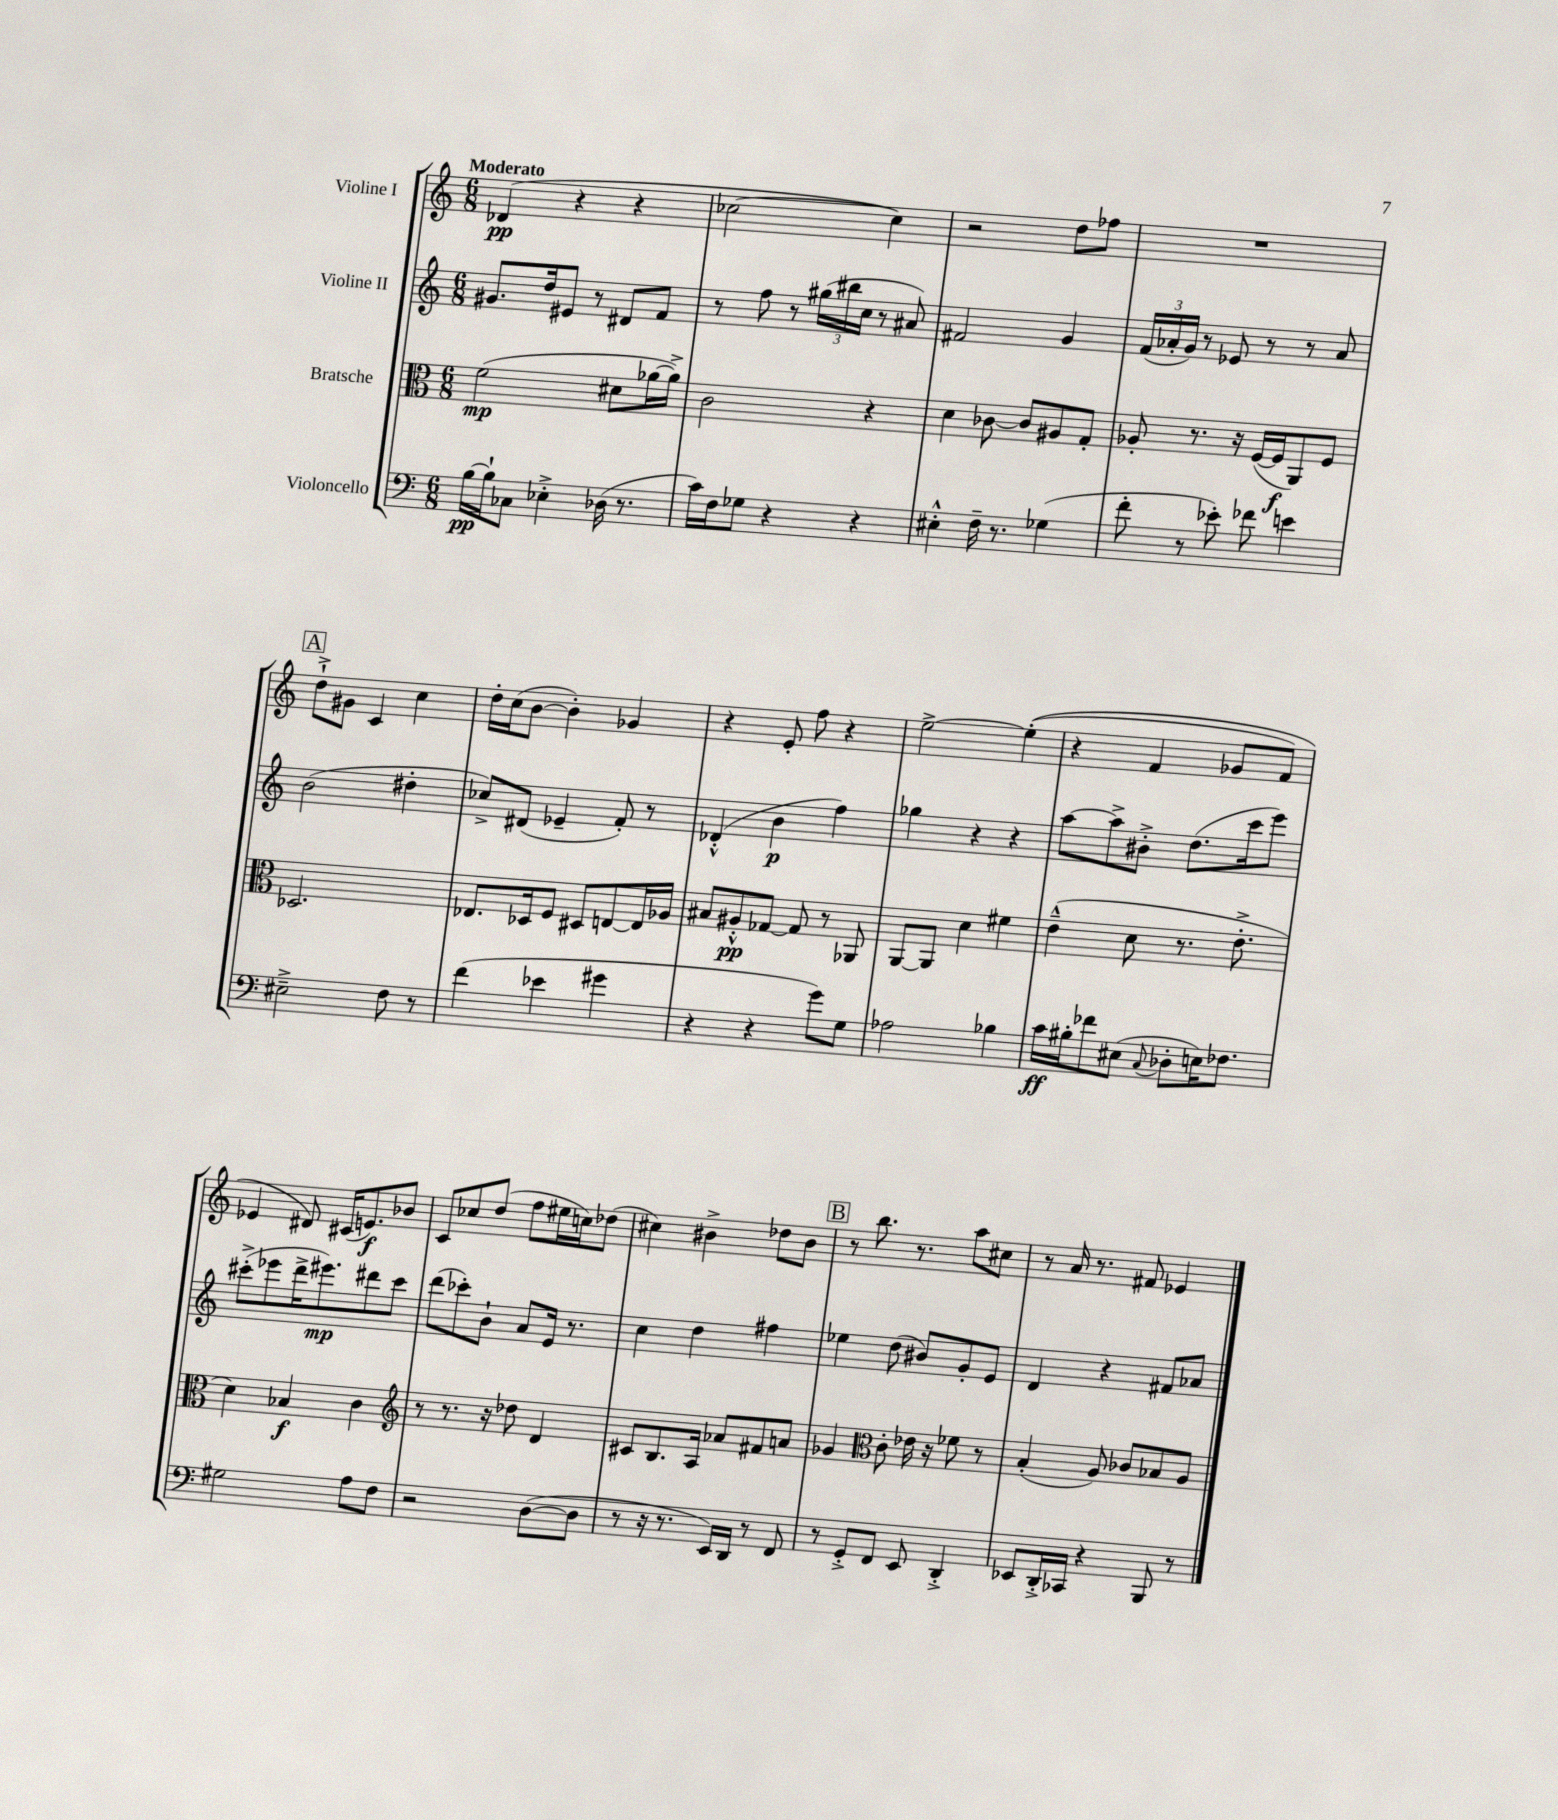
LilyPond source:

<<
\new StaffGroup <<
\new Staff = "s0" \with { instrumentName = "Violine I" } {
    \clef treble \key c \major \numericTimeSignature \time 6/8 \tempo "Moderato"
    des'4\pp( r4 r4 |
    ces''2~ ces''4) |
    r2 d''8 fes''8 |
    R2. |
    \mark \markup { \box "A" } d''8-!-> gis'8 c'4 c''4 |
    d''16-. c''16( b'8~ b'4-.) ges'4 |
    r4 e'8-. f''8 r4 |
    e''2~-> e''4-.(\( |
    r4 f'4 ges'8 f'8) |
    ees'4 dis'8\) cis'16( e'8.\f) bes'8 |
    c'8 ces''8 d''8( f''8 eis''16 c''16) des''8( |
    cis''4) bis'4-> des''8 bis'8 |
    \mark \markup { \box "B" } r8 b''8. r8. a''8 cis''8 |
    r8 a'16 r8. fis'8 ees'4 \bar "|." |
}
\new Staff = "s1" \with { instrumentName = "Violine II" } {
    \clef treble \key c \major \numericTimeSignature \time 6/8
    gis'8. d''16 eis'8 r8 dis'8 f'8 |
    r8 f''8 r8 \tuplet 3/2 { gis''16( bis''16 c''16 } r8 ais'8) |
    fis'2 g'4 |
    \tuplet 3/2 { f'16( aes'16-. g'16) } r8 ees'8 r8 r8 aes'8 |
    \mark \markup { \box "A" } b'2( dis''4-. |
    ces''8->) dis'8( ees'4-- f'8-.) r8 |
    des'4-.-^( b'4\p f''4) |
    ges''4 r4 r4 |
    a''8~ a''8-> bis'8-.-> d''8.( c'''16 e'''8) |
    cis'''8-.->( ees'''8 d'''16-> eis'''8.\mp) dis'''8 cis'''8 |
    d'''8( ces'''8-.) b'8-! a'8 e'16 r8. |
    c''4 d''4 fis''4 |
    \mark \markup { \box "B" } ees''4 d''8( bis'8) g'8-. e'8 |
    d'4 r4 fis'8 aes'8 \bar "|." |
}
\new Staff = "s2" \with { instrumentName = "Bratsche" } {
    \clef alto \key c \major \numericTimeSignature \time 6/8
    f'2\mp( dis'8 aes'16~ aes'16->) |
    c'2 r4 |
    d'4 ces'8~ ces'8 ais8 g8-. |
    aes8-. r8. r16 f16~( f16\f a,8) f8 |
    \mark \markup { \box "A" } des2. |
    ees8. des16 f8 dis8 e8~ e16 aes16 |
    bis8 ais8-.-^\pp ges8~ ges8 r8 aes,8 |
    a,8~ a,8 d'4 fis'4 |
    e'4---^( d'8 r8. e'8.-.-> |
    d'4) bes4\f c'4 |
    \clef treble r8 r8. r16 des''8 d'4 |
    cis'8 b8. a16 aes'8 fis'8 a'8 |
    \mark \markup { \box "B" } ges'4 \clef alto c'8-. ees'16 r16 fes'8 r8 |
    b4-.( a8) ces'8 bes8 a8 \bar "|." |
}
\new Staff = "s3" \with { instrumentName = "Violoncello" } {
    \clef bass \key c \major \numericTimeSignature \time 6/8
    b16~\pp b16-! ces8 ees4-.-> des16( r8. |
    c'16) f16 ges8 r4 r4 |
    eis4-.-^ f16-- r8. ges4( |
    f'8-. r8 ees'8-.) fes'8 e'4 |
    \mark \markup { \box "A" } eis2---> f8 r8 |
    f'4( ees'4 gis'4 |
    r4 r4 g'8) g8 |
    aes2 bes4 |
    c'16\ff bis16-. fes'8 eis8( \appoggiatura { c8 } des8-. e16) fes8. |
    gis2 a8 f8 |
    r2 d8~( d8 |
    r8 r16 r8. e,16) d,16 r8 f,8 |
    \mark \markup { \box "B" } r8 g,8-.-> f,8 e,8 d,4-.-> |
    ees,8 d,16-.-> ces,16 r4 b,,8 r8 \bar "|." |
}
>>
>>
\layout { \context { \Score \remove "Bar_number_engraver" } }
